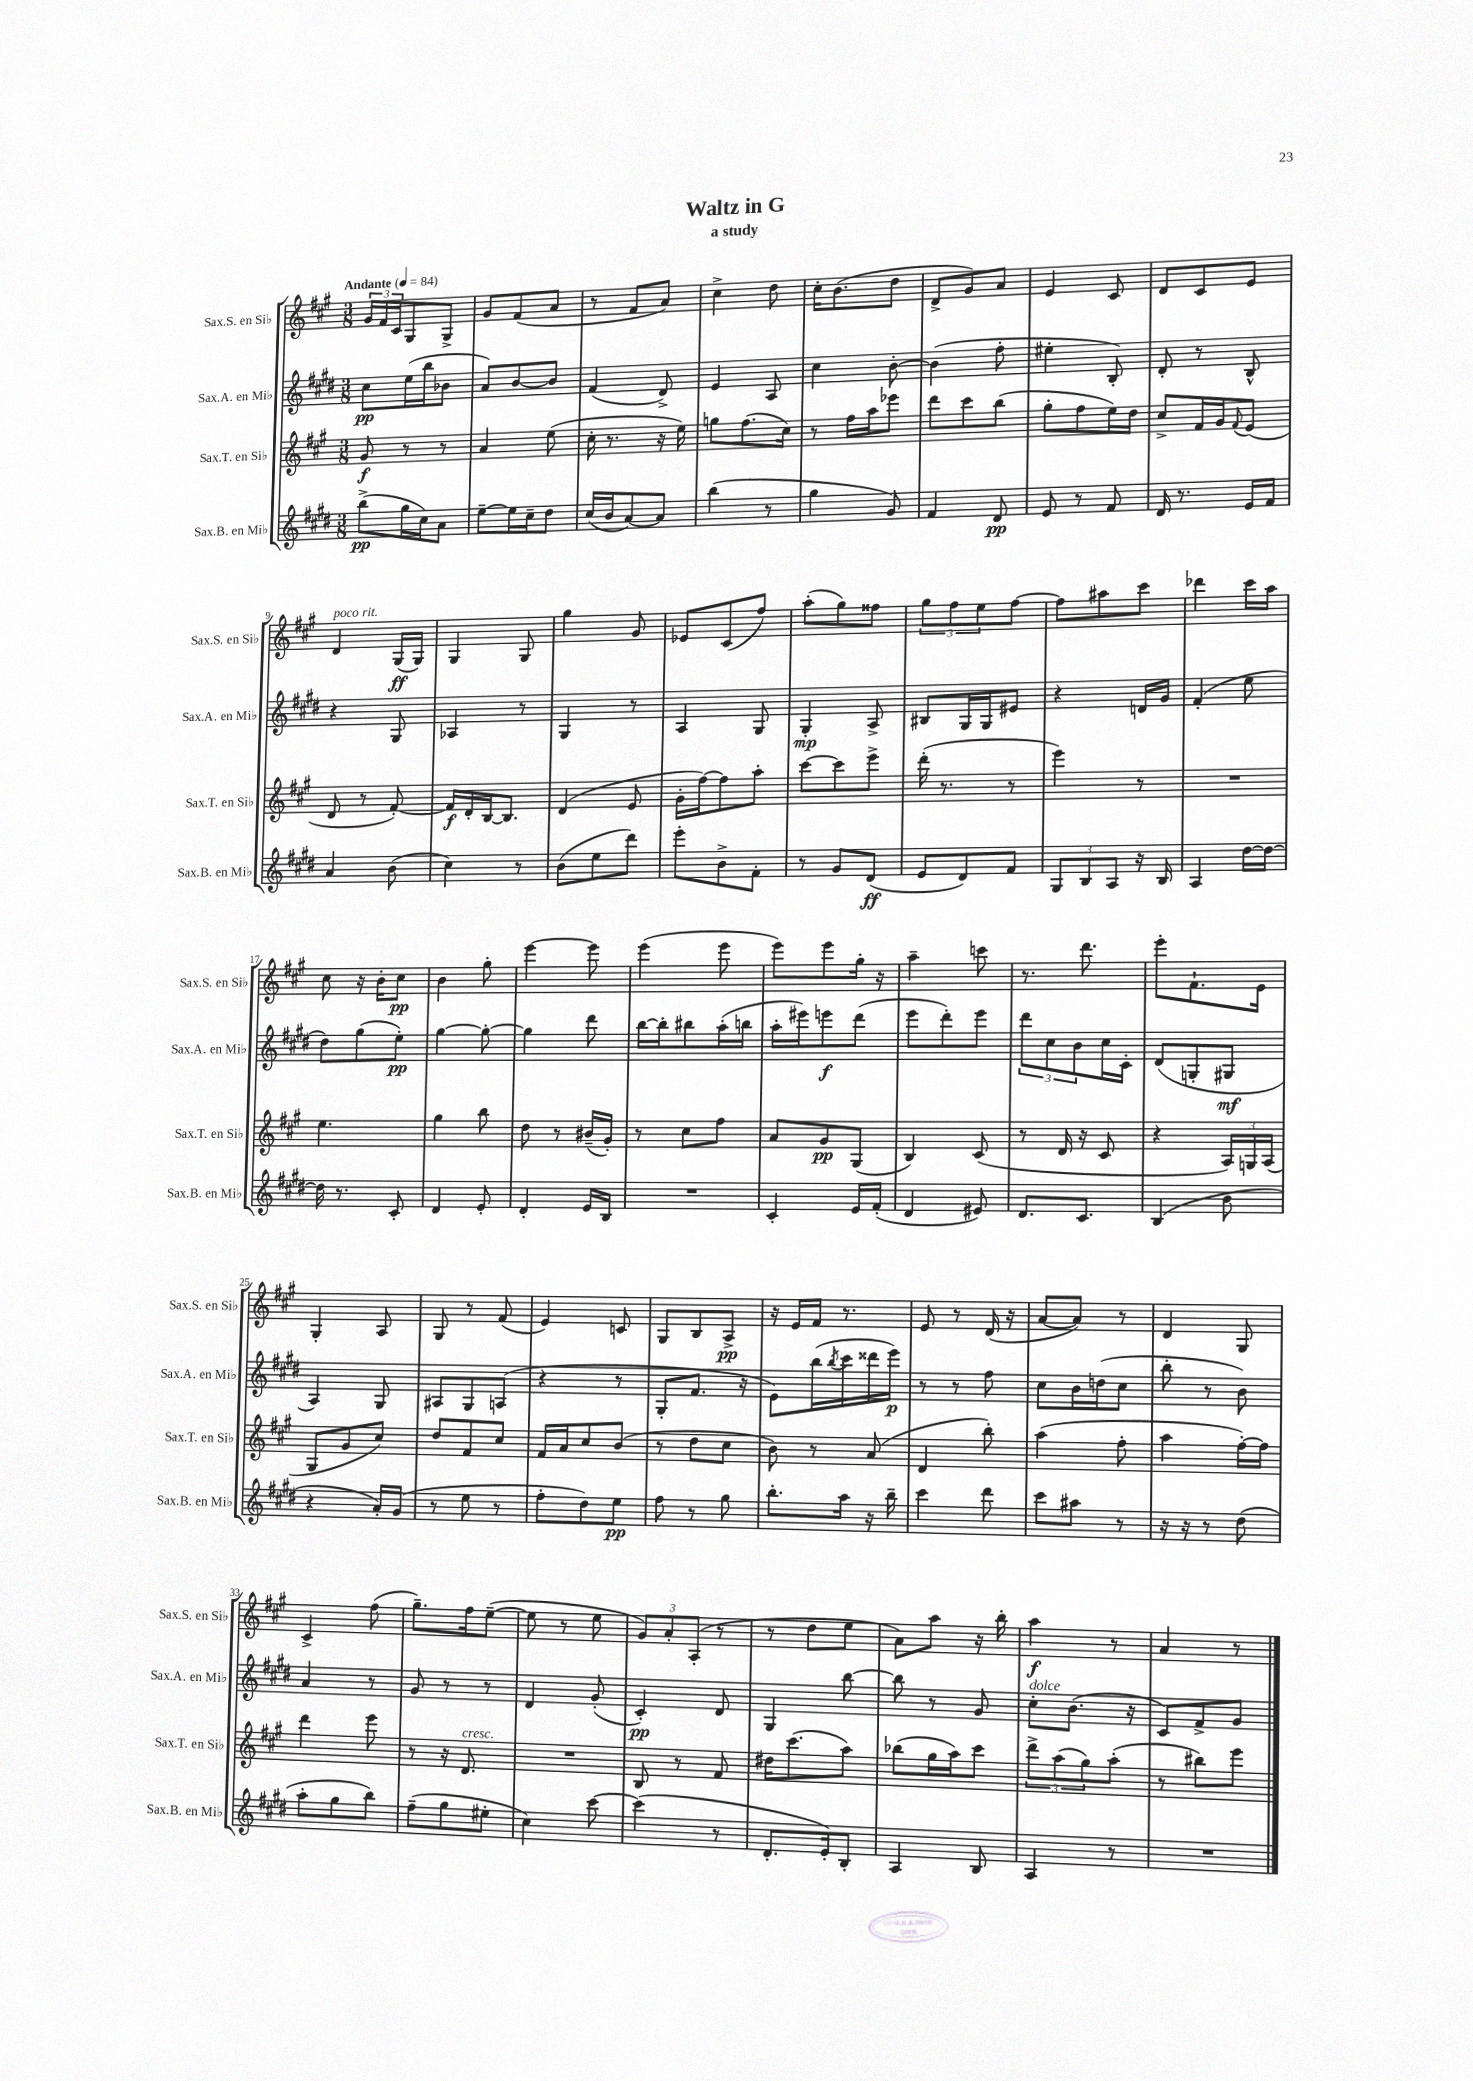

**kern	**kern	**kern	**kern
*staff4	*staff3	*staff2	*staff1
*clefG2	*clefG2	*clefG2	*clefG2
*k[f#c#g#d#]	*k[f#c#g#]	*k[f#c#g#d#]	*k[f#c#g#]
*M3/8	*M3/8	*M3/8	*M3/8
*MM84	*MM84	*MM84	*MM84
(8bb^	8g#	8cc#	24g#
.	.	.	24f#
.	.	.	24c#
16gg#	8r	(16ee	8G#
16cc#)	.	16bb	.
8a	8r	8b-	8G#^
=	=	=	=
[8ee~	4a	8a)	8g#
16ee]	.	[8b	(8f#
16cc#~	.	.	.
8dd#	(8ee	8b]	8a
=	=	=	=
(16cc#	16cc#'	(4f#	8r
16b	8.r	.	.
[8a)	.	.	8f#
8a]	16r	8d#^)	8a)
.	16ee)	.	.
=	=	=	=
(4bb	8gg	4e	4cc#^
.	(8.ff#	.	.
8r	.	8A	8dd
.	16cc#)	.	.
=	=	=	=
4gg#	8r	4cc#	16cc#'
.	.	.	(8.b
.	16ff#	.	.
.	16aa	.	.
8g#)	8eee-	[8b'	8dd
=	=	=	=
4f#	8ddd	(4b]	8d^
.	8ccc#	.	8g#)
8d#	(8bb	8ff#'	8a
=	=	=	=
8e	8gg#'	4ee#'	4e
8r	8ff#	.	.
8f#	16ee)	8B')	8c#
.	16dd	.	.
=	=	=	=
16d#	8cc#^	8d#'	8d
8.r	.	.	.
.	16f#	8r	8c#
.	16g#	.	.
.	8qqf#	.	.
16e	(8e	8B^^	8e
16f#	.	.	.
=	=	=	=
4a	8d	4r	4d
.	8r	.	.
(8b	[8f#')	8G#	(16G#
.	.	.	16G#)
=	=	=	=
4cc#)	16f#]	4A-	4G#
.	16d'	.	.
.	[16B	.	.
.	8.B]	.	.
8r	.	8r	8G#
=	=	=	=
(8b	(4d	4G#	4gg#
8ee	.	.	.
8ddd#)	8e	8r	8g#
=	=	=	=
8eee'	16g#'	4A	8e-
.	[16ff#)	.	.
8b^	8ff#]	.	(8c#
8f#'	8aa'	8G#	8ff#)
=	=	=	=
8r	[8ccc#	4G#'	(8aa'
8g#	8ccc#]	.	8gg#)
(8d#	8eee^	8A^	8ff##
=	=	=	=
8e	(16ddd'	8B#	12gg#
.	8.r	.	.
.	.	.	12ff#
8d#)	.	16G#	.
.	.	.	12ee
.	.	16G#	.
8f#	8r	8e#	[8ff#
=	=	=	=
12G#	4eee)	4r	8ff#]
12B	.	.	.
.	.	.	8aa#
12A	.	.	.
16r	8r	16d	8ccc#
16B	.	16g#	.
=	=	=	=
4A	4.r	(4f#'	4ddd-
[16dd#	.	8ee	16ccc#
16dd#_	.	.	16aa
=	=	=	=
16dd#]	4.ee	8dd#)	8cc#
8.r	.	.	.
.	.	(8gg#	16r
.	.	.	16b'
8c#'	.	8ee')	8cc#
=	=	=	=
4d#	4gg#	[4gg#	4b
8e'	8bb	8gg#'_	8gg#'
=	=	=	=
4d#'	8dd	4gg#]	[4eee
.	8r	.	.
16e	(16b#~	8ddd#	8eee]
16B	16g#')	.	.
=	=	=	=
4.r	8r	[16bb	(4eee
.	.	16bb']	.
.	8cc#	8bb#	.
.	8ff#	(16aa'	8eee
.	.	16bb	.
=	=	=	=
4c#'	8a	16aa'	8eee)
.	.	16eee#)	.
.	8g#	8eee	8eee
16e	(8G#	(8ddd#	16gg#'
(16f#'	.	.	16r
=	=	=	=
4d#	4B)	8eee	4aa~
.	.	8ddd#')	.
8e#)	(8c#	8eee	8ccc
=	=	=	=
8.d#	8r	12ddd#	8.r
.	.	12cc#	.
.	16d	.	.
.	.	12b	.
8.c#	16r	.	8.ddd
.	8c#	16cc#	.
.	.	16c#'	.
=	=	=	=
(4B	4r	(8d#	8eee'
.	.	8G'	8.f#`
8b	24A)	8G#	.
.	24G	.	.
.	.	.	16e
.	(24A	.	.
=	=	=	=
4r	8G#	4A)	4G#'
.	8g#	.	.
16a')	8cc#)	8G#	8A
(16g#	.	.	.
=	=	=	=
8r	8dd	8A#	8G#
8ee	8f#	8G#	8r
8r	8cc#	(8A	(8f#
=	=	=	=
8ff#'	16f#	4r	4e)
.	16a	.	.
8dd#)	8cc#	.	.
8ee	(8b	8r	8c
=	=	=	=
8ff#	8r	8G#'	8G#
8r	8dd	8.f#	8B
8gg#	8cc#	.	8A^
.	.	16r	.
=	=	=	=
8.bb'	8b)	8e)	16r
.	.	.	16e
.	8r	(16bb	16f#
.	.	8qbb	.
16aa	.	16ccc#	8.r
16r	(8a	16ddd##	.
16bb~	.	16eee)	.
=	=	=	=
4ccc#	4d	8r	8e
.	.	8r	8r
8ddd#	8bb')	8ff#	(16d
.	.	.	16r
=	=	=	=
8ccc#	(4aa	8cc#	[8a
8aa#	.	16b	8a])
.	.	(16dd	.
8r	8ff#'	8cc#	8r
=	=	=	=
16r	4aa	8bb'	4d
16r	.	.	.
8r	.	8r	.
(8dd#	[16ff#')	8b)	8G#
.	16ff#]	.	.
=	=	=	=
8aa'	4ddd	4a	4c#^
8gg#	.	.	.
8bb)	8eee	8r	(8ff#
=	=	=	=
(8ff#~	8r	8g#	8.gg#~)
8gg#	16r	8r	.
.	8.d	.	16ff#
8ee#'	.	8r	([8ee~
=	=	=	=
4cc#)	4.r	4d#	8ee]
.	.	.	8r
[8ccc#	.	(8g#'	8ee
=	=	=	=
(4ccc#]	8B	4c#')	12g#)
.	.	.	12a'
.	8r	.	.
.	.	.	(12A'
8r	8f#	8d#	8r
=	=	=	=
8.d#'	16dd#	4G#	8r
.	(8.ccc#	.	.
.	.	.	8dd
16e')	.	.	.
8B'	8aa)	[8bb	8ee
=	=	=	=
4A	(8bb-	8bb]	8a)
.	16gg#	8r	8aa
.	16aa)	.	.
8B	8ccc#	8g#	16r
.	.	.	16bb'
=	=	=	=
4A	12ddd^	8cc#'	4aa
.	(12aa	.	.
.	.	(8.b	.
.	12gg#)	.	.
8r	(8aa'	.	8r
.	.	16r	.
=	=	=	=
4.r	8r	8c#)	4a
.	8bb#)	8f#^	.
.	8eee	8g#	8r
==	==	==	==
*-	*-	*-	*-
